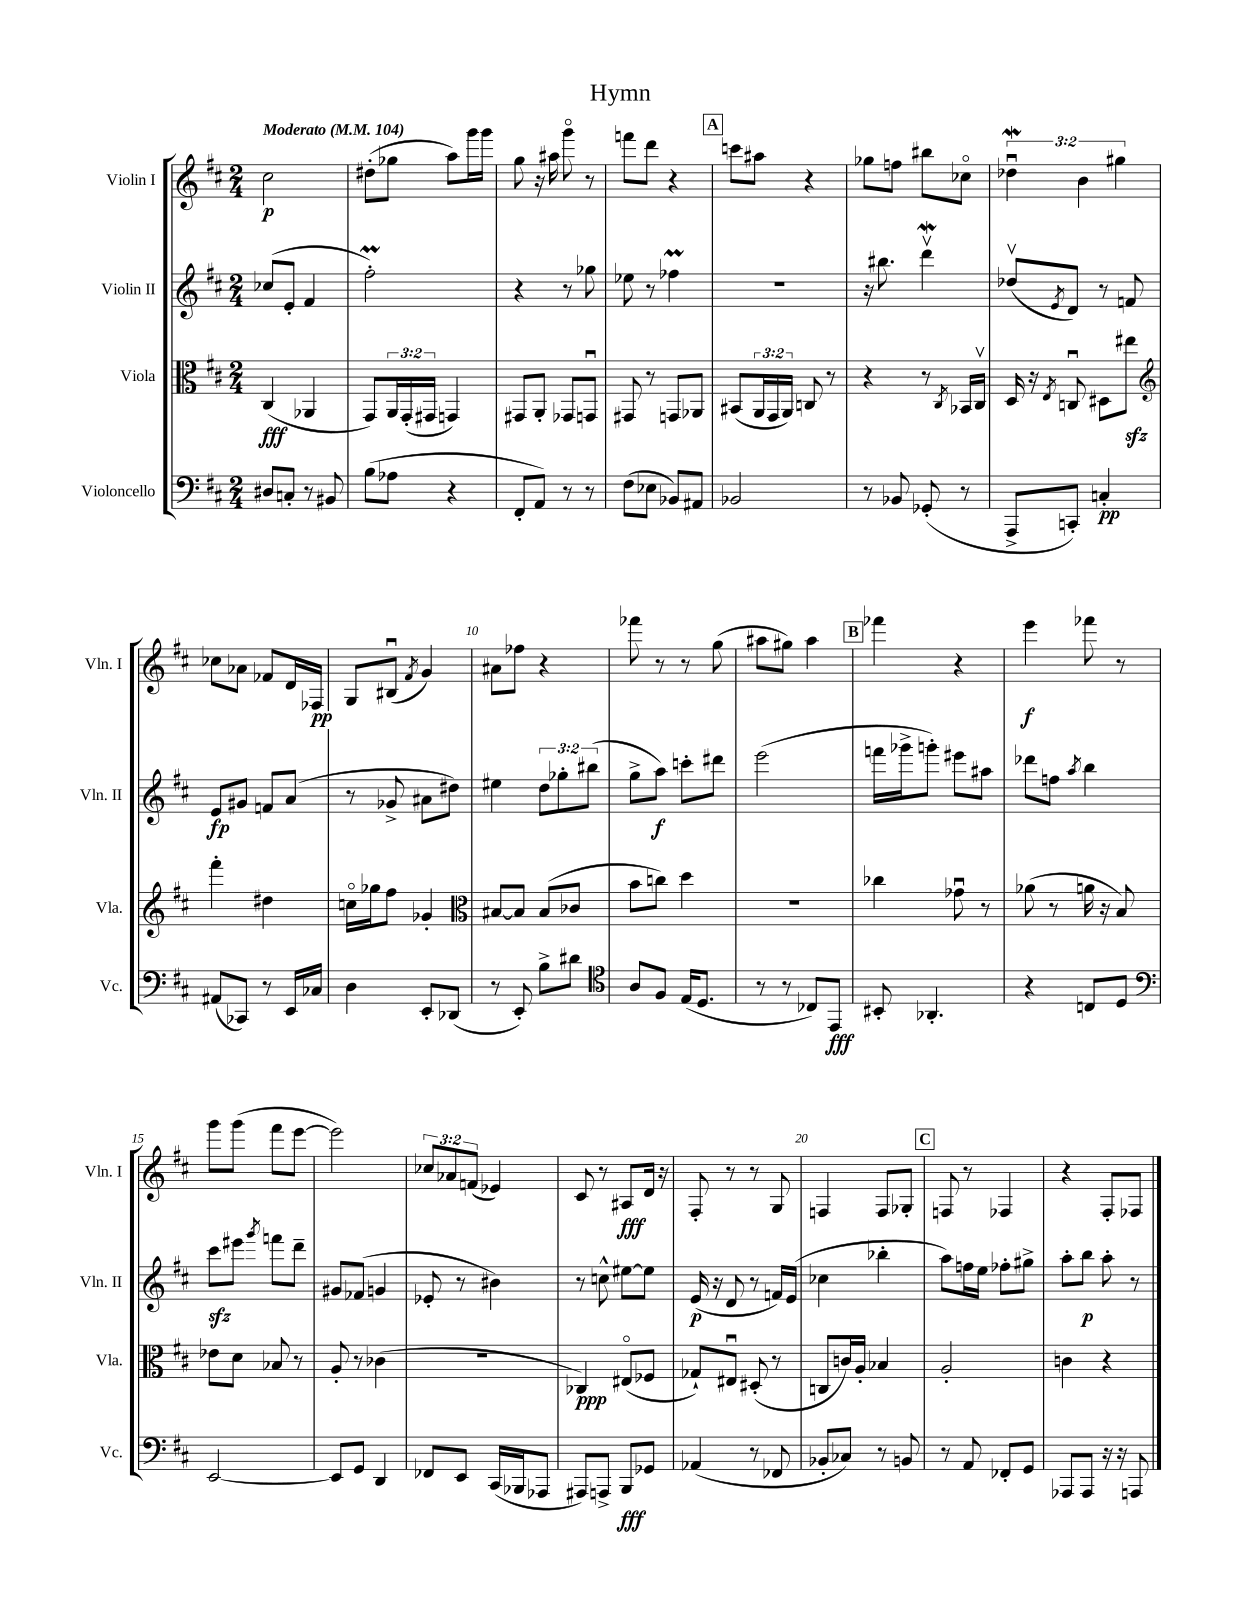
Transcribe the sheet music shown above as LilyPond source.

\header { title = "Hymn" }
<<
\new StaffGroup <<
\new Staff = "s0" \with { instrumentName = "Violin I" shortInstrumentName = "Vln. I" } {
    \clef treble \key d \major \numericTimeSignature \time 2/4 \override Staff.TupletNumber.text = #tuplet-number::calc-fraction-text \tempo "Moderato" 4 = 104
    cis''2\p |
    dis''8-.( ges''8 a''8) g'''16 g'''16 |
    g''8 r16 ais''16 g'''8\flageolet r8 |
    f'''8 d'''8 r4 |
    \mark \markup { \box "A" } c'''8 ais''8 r4 |
    ges''8 f''8 bis''8 ces''8\flageolet |
    \tuplet 3/2 { des''4\downbow\mordent b'4 gis''4 } |
    ces''8 aes'8 fes'8 d'16 fes16\pp |
    g8 bis8\downbow( \acciaccatura { fis'8 } g'4) |
    ais'8 fes''8 r4 |
    fes'''8 r8 r8 g''8( |
    ais''8 gis''8) ais''4 |
    \mark \markup { \box "B" } fes'''4 r4 |
    e'''4\f fes'''8 r8 |
    g'''8 g'''8( fis'''8 e'''8~ |
    e'''2) |
    \tuplet 3/2 { ces''8 aes'8 f'8( } ees'4) |
    cis'8 r8 ais8\fff d'16 r16 |
    fis8-. r8 r8 g8 |
    f4 f8 ges8-. |
    \mark \markup { \box "C" } f8 r8 fes4 |
    r4 fis8-. fes8 \bar "|." |
}
\new Staff = "s1" \with { instrumentName = "Violin II" shortInstrumentName = "Vln. II" } {
    \clef treble \key d \major \numericTimeSignature \time 2/4 \override Staff.TupletNumber.text = #tuplet-number::calc-fraction-text
    ces''8( e'8-. fis'4 |
    fis''2-.\prall) |
    r4 r8 ges''8 |
    ees''8 r8 fes''4\prall |
    \mark \markup { \box "A" } R2 |
    r16 bis''8. d'''4\upbow\mordent |
    des''8\upbow( \acciaccatura { e'8 } d'8) r8 f'8 |
    e'8\fp gis'8 f'8 a'8( |
    r8 ges'8-> ais'8 dis''8) |
    eis''4 \tuplet 3/2 { d''8 ges''8-. bis''8( } |
    g''8-> a''8\f) c'''8-. dis'''8 |
    e'''2( |
    \mark \markup { \box "B" } f'''16 ges'''16-> g'''8-.) eis'''8 ais''8 |
    des'''8 f''8 \acciaccatura { a''8 } b''4 |
    cis'''8\sfz eis'''8 \acciaccatura { g'''8 } f'''8 d'''8-- |
    gis'8 fes'8( g'4 |
    ees'8-. r8 bis'4) |
    r8 c''8-^ eis''8~ eis''8 |
    e'16\p( r16 d'8 r8 f'16) e'16( |
    ces''4 bes''4-. |
    \mark \markup { \box "C" } a''8) f''16 e''16 fes''8-. gis''8-> |
    a''8-. b''8\p a''8-. r8 \bar "|." |
}
\new Staff = "s2" \with { instrumentName = "Viola" shortInstrumentName = "Vla." } {
    \clef alto \key d \major \numericTimeSignature \time 2/4 \override Staff.TupletNumber.text = #tuplet-number::calc-fraction-text
    cis4\fff( aes,4 |
    g,8) \tuplet 3/2 { a,16 g,16-.( gis,16 } g,4) |
    gis,8 a,8-. ges,8 g,8\downbow |
    gis,8 r8 g,8 aes,8 |
    \mark \markup { \box "A" } bis,8( \tuplet 3/2 { a,16 g,16 a,16) } c8 r8 |
    r4 r8 \acciaccatura { cis8 } bes,16 cis16\upbow |
    d16 r16 \acciaccatura { e8 } c8\downbow dis8 eis''8\sfz |
    \clef treble fis'''4-. dis''4 |
    c''16\flageolet ges''16 fis''8 ges'4-. |
    \clef alto bis8~ bis8 bis8( ces'8 |
    b'8 c''8) d''4 |
    r2 |
    \mark \markup { \box "B" } ces''4 ges'8\downbow r8 |
    aes'8( r8 a'16 r16 b8) |
    ees'8 d'8 bes8 r8 |
    a8-. r8 ces'4( |
    R2 |
    ces4\ppp) eis8\flageolet( fes8 |
    ges8-!) eis8\downbow dis8-.( r8 |
    c8 c'16) a16-. bes4 |
    \mark \markup { \box "C" } a2-. |
    c'4 r4 \bar "|." |
}
\new Staff = "s3" \with { instrumentName = "Violoncello" shortInstrumentName = "Vc." } {
    \clef bass \key d \major \numericTimeSignature \time 2/4
    dis8 c8-. r8 bis,8 |
    b8( aes8 r4 |
    fis,8-. a,8) r8 r8 |
    fis8( ees8 bes,8) ais,8 |
    \mark \markup { \box "A" } bes,2 |
    r8 bes,8 ges,8-.( r8 |
    a,,8-> c,8-.) c4-.\pp |
    ais,8( ces,8) r8 e,16 ces16 |
    d4 e,8-. des,8( |
    r8 e,8-.) b8-> dis'8 |
    \clef tenor a8 fis8 e16( d8. |
    r8 r8 ces8) e,8\fff |
    \mark \markup { \box "B" } bis,8-. aes,4.-. |
    r4 c8 d8 |
    \clef bass e,2~ |
    e,8 g,8 d,4 |
    fes,8 e,8 cis,16( bes,,16 aes,,8 |
    ais,,8) a,,8-> b,,8\fff ges,8 |
    aes,4( r8 fes,8 |
    bes,8-. ces8) r8 b,8 |
    \mark \markup { \box "C" } r8 a,8 fes,8-. g,8 |
    aes,,8 aes,,8 r16 r16 a,,8 \bar "|." |
}
>>
>>
\layout { \context { \Score \override BarNumber.break-visibility = ##(#f #t #t) barNumberVisibility = #(every-nth-bar-number-visible 5) } }
